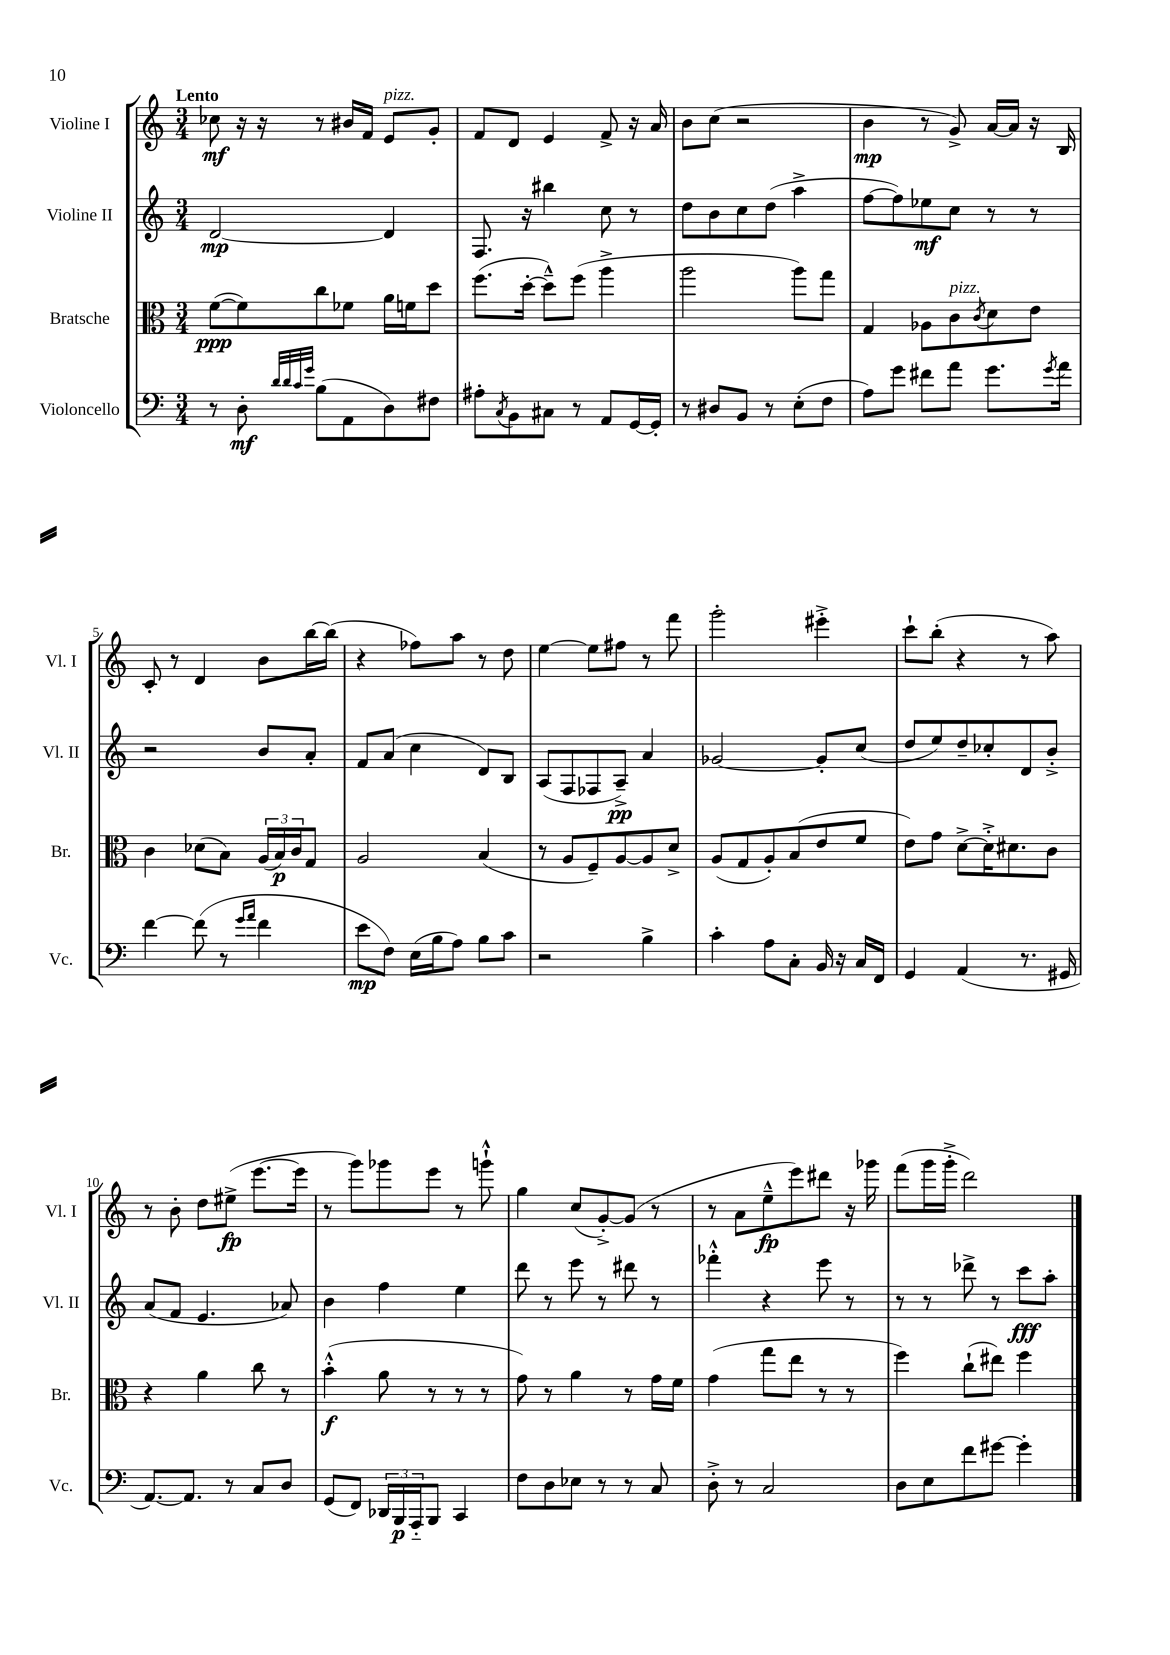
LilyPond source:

<<
\new StaffGroup <<
\new Staff = "s0" \with { instrumentName = "Violine I" shortInstrumentName = "Vl. I" } {
    \clef treble \key c \major \numericTimeSignature \time 3/4 \tempo "Lento"
    ces''8\mf r16 r16 r8 bis'16 f'16 e'8^\markup { \italic "pizz." } g'8-. |
    f'8 d'8 e'4 f'8-> r16 a'16 |
    b'8 c''8( r2 |
    b'4\mp r8 g'8->) a'16~ a'16 r16 b16 |
    c'8-. r8 d'4 b'8 b''16~ b''16( |
    r4 fes''8) a''8 r8 d''8 |
    e''4~ e''8 fis''8 r8 f'''8 |
    g'''2-. eis'''4-.-> |
    c'''8-! b''8-.( r4 r8 a''8) |
    r8 b'8-. d''8 eis''8->\fp( e'''8.~ e'''16 |
    r8 g'''8) ges'''8 e'''8 r8 g'''8-!-^ |
    g''4 c''8( g'8~-.->) g'8( r8 |
    r8 a'8 e''8---^\fp e'''8) dis'''8 r16 ges'''16 |
    f'''8( g'''16 g'''16-.-> d'''2) \bar "|." |
}
\new Staff = "s1" \with { instrumentName = "Violine II" shortInstrumentName = "Vl. II" } {
    \clef treble \key c \major \numericTimeSignature \time 3/4
    d'2~\mp d'4 |
    f8. r16 bis''4 c''8 r8 |
    d''8 b'8 c''8 d''8( a''4-> |
    f''8~ f''8) ees''8\mf c''8 r8 r8 |
    r2 b'8 a'8-. |
    f'8 a'8( c''4 d'8) b8 |
    a8( f8 fes8 a8--->\pp) a'4 |
    ges'2~ ges'8-. c''8( |
    d''8 e''8) d''8-- ces''8-. d'8 b'8-.-> |
    a'8( f'8 e'4. aes'8) |
    b'4 f''4 e''4 |
    d'''8 r8 e'''8 r8 dis'''8 r8 |
    fes'''4-.-^ r4 e'''8 r8 |
    r8 r8 des'''8-> r8 c'''8\fff a''8-. \bar "|." |
}
\new Staff = "s2" \with { instrumentName = "Bratsche" shortInstrumentName = "Br." } {
    \clef alto \key c \major \numericTimeSignature \time 3/4
    f'8~\ppp( f'8) c''8 fes'8 a'16 f'16 d''8 |
    f''8.( d''16~-. d''8---^) f''8( a''4-> |
    a''2 a''8) g''8 |
    g4 aes8 c'8^\markup { \italic "pizz." } \acciaccatura { c'8 } d'8 e'8 |
    c'4 des'8( b8) \tuplet 3/2 { a16( b16\p) c'16 } g8 |
    a2 b4( |
    r8 a8 f8--) a8~ a8 d'8-> |
    a8( g8 a8-.) b8( e'8 f'8 |
    e'8) g'8 d'8~-> d'16-.-> dis'8. c'8 |
    r4 a'4 c''8 r8 |
    b'4-.-^\f( a'8 r8 r8 r8 |
    g'8) r8 a'4 r8 g'16 f'16 |
    g'4( g''8 e''8 r8 r8 |
    f''4) c''8-!( eis''8) f''4 \bar "|." |
}
\new Staff = "s3" \with { instrumentName = "Violoncello" shortInstrumentName = "Vc." } {
    \clef bass \key c \major \numericTimeSignature \time 3/4
    r8 d8-.\mf \grace { d'32 d'32 c'32 g'32 } b8( a,8 d8) fis8 |
    ais8-. \acciaccatura { c8 } b,8 cis8 r8 a,8 g,16~ g,16-. |
    r8 dis8 b,8 r8 e8-.( f8 |
    a8) g'8 fis'8 a'8 g'8. \acciaccatura { g'8 } a'16 |
    f'4~ f'8( r8 \grace { g'16 a'16 } f'4 |
    e'8\mp f8) e16( b16 a8) b8 c'8 |
    r2 b4-> |
    c'4-. a8 c8-. b,16 r16 c16 f,16 |
    g,4 a,4( r8. gis,16 |
    a,8.~) a,8. r8 c8 d8 |
    g,8( f,8) \tuplet 3/2 { des,16 b,,16\p a,,16-_ } b,,8 c,4 |
    f8 d8 ees8 r8 r8 c8 |
    d8-.-> r8 c2 |
    d8 e8 f'8 gis'8~ gis'4-. \bar "|." |
}
>>
>>
